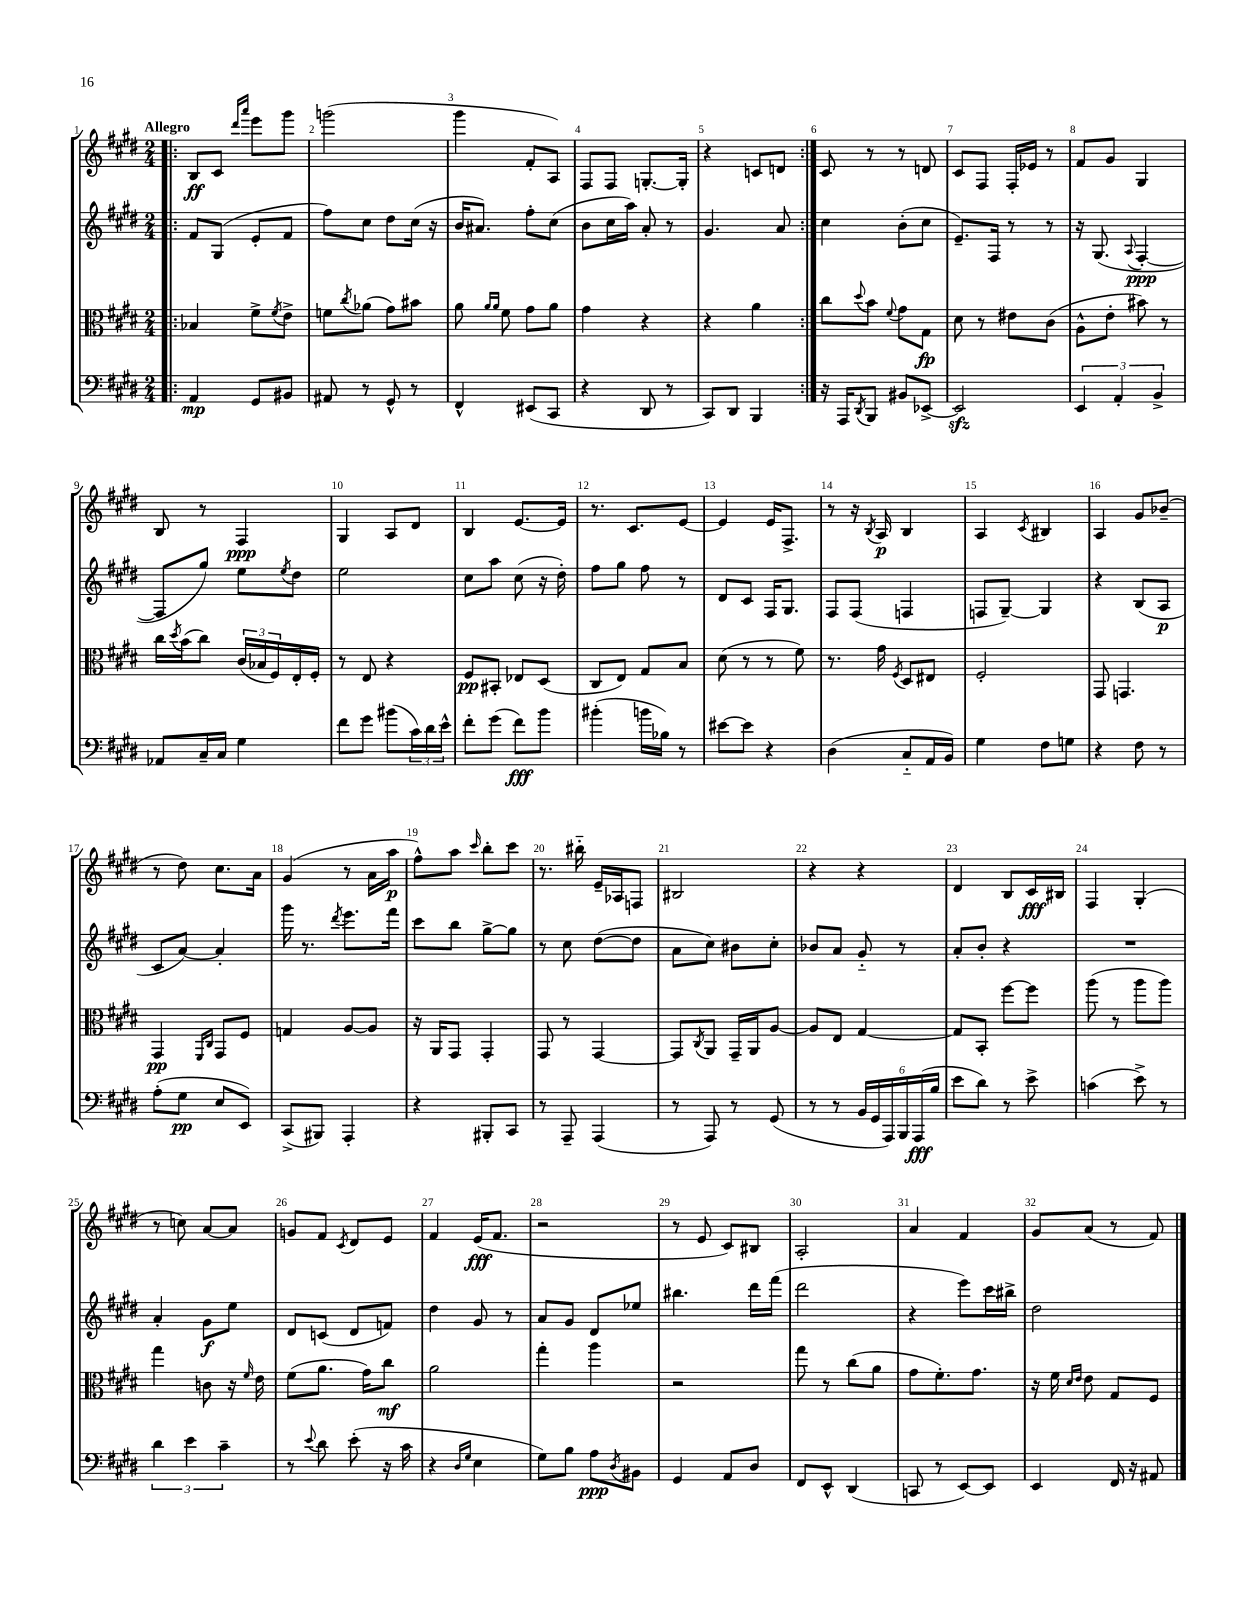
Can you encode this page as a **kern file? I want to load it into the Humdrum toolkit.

**kern	**dynam	**kern	**dynam	**kern	**dynam	**kern	**dynam
*part4	*part4	*part3	*part3	*part2	*part2	*part1	*part1
*staff4	*staff4	*staff3	*staff3	*staff2	*staff2	*staff1	*staff1
*clefF4	*	*clefC3	*	*clefG2	*	*clefG2	*
*k[f#c#g#d#]	*	*k[f#c#g#d#]	*	*k[f#c#g#d#]	*	*k[f#c#g#d#]	*
*M2/4	*	*M2/4	*	*M2/4	*	*M2/4	*
=1!|:	=1!|:	=1!|:	=1!|:	=1!|:	=1!|:	=1!|:	=1!|:
!	!	!	!	!	!	!LO:TX:a:B:t=Allegro	!
4AA/	mp	4B-X/	.	8f#/L	.	8B/L	ff
.	.	.	.	(8G#/J	.	8c#/J	.
.	.	.	.	.	.	16qqddd#/LL	.
.	.	.	.	.	.	16qqaaa/JJ	.
8GG#/L	.	8f#^\L	.	8e'/L	.	8eee\L	.
.	.	8qf#/	.	.	.	.	.
8BB#X/J	.	8e^\J	.	8f#/J	.	8ggg#\J	.
=2	=2	=2	=2	=2	=2	=2	=2
8AA#X/	.	8fn\L	.	8ff#\L)	.	(2gggn\	.
.	.	8qcc#/	.	.	.	.	.
8r	.	(8a-X\J	.	8cc#\J	.	.	.
8GG#^^/	.	8g#\L)	.	8dd#\L	.	.	.
8r	.	8b#X\J	.	(16cc#\Jk	.	.	.
.	.	.	.	16r	.	.	.
=3	=3	=3	=3	=3	=3	=3	=3
4FF#^^/	.	8a\	.	16b/KL	.	4ggg#\	.
.	.	.	.	8.a#X/J)	.	.	.
.	.	16qqa/LL	.	.	.	.	.
.	.	16qqa/JJ	.	.	.	.	.
.	.	8f#\	.	.	.	.	.
(8EE#X/L	.	8g#\L	.	8ff#'\L	.	8f#'/L	.
8CC#/J	.	8a\J	.	(8cc#\J	.	8A/J)	.
=4	=4	=4	=4	=4	=4	=4	=4
4r	.	4g#\	.	8b\L	.	8F#/L	.
.	.	.	.	16cc#\L	.	8F#/J	.
.	.	.	.	16aa\JJ)	.	.	.
8DD#/	.	4r	.	8a'/	.	[8.Gn'/L	.
8r	.	.	.	8r	.	.	.
.	.	.	.	.	.	16G'/Jk]	.
=5	=5	=5	=5	=5	=5	=5	=5
8CC#/L)	.	4r	.	4.g#/	.	4r	.
8DD#/J	.	.	.	.	.	.	.
4BBB/	.	4a\	.	.	.	8cn/L	.
.	.	.	.	8a/	.	8dn/J	.
=6:|!	=6:|!	=6:|!	=6:|!	=6:|!	=6:|!	=6:|!	=6:|!
16r	.	8cc#\L	.	4cc#\	.	8c#/	.
16AAA/KL	.	.	.	.	.	.	.
8qDD#/	.	8qqdd#/	.	.	.	.	.
8BBB/J	.	8b\J	.	.	.	8r	.
.	.	8qqf#/	.	.	.	.	.
8BB#X/L	.	8g#\L	.	(8b'\L	.	8r	.
[8EE-X^/J	.	8G#\J	fp	8cc#\J	.	8dn/	.
=7	=7	=7	=7	=7	=7	=7	=7
2EE-zz/]	.	8d#\	.	8.e~/L)	.	8c#/L	.
.	.	8r	.	.	.	8F#/J	.
.	.	.	.	16F#/Jk	.	.	.
.	.	8e#X\L	.	8r	.	16F#'/LL	.
.	.	.	.	.	.	16e-X/JJ	.
.	.	(8c#\J	.	8r	.	8r	.
=8	=8	=8	=8	=8	=8	=8	=8
6EE/	.	8A^^\L	.	16r	.	8f#/L	.
.	.	.	.	(8.G#/	.	.	.
.	.	8e'\J	.	.	.	8g#/J	.
6AA'/	.	.	.	.	.	.	.
.	.	.	.	8qqA/	.	.	.
.	.	8b#X\)	.	[4F#'/	ppp	4G#/	.
6BB^/	.	.	.	.	.	.	.
.	.	8r	.	.	.	.	.
!!LO:LB:g=z
=9	=9	=9	=9	=9	=9	=9	=9
8AA-X/L	.	16cc#\LL	.	8F#/L]	.	8B/	.
.	.	8qdd#/	.	.	.	.	.
.	.	(16b\J	.	.	.	.	.
16C#~/L	.	8cc#\J)	.	8gg#/J)	.	8r	.
16C#/JJ	.	.	.	.	.	.	.
4G#\	.	(24c#/LL	.	8ee\L	.	4F#/	ppp
.	.	24B-X/	.	.	.	.	.
.	.	24F#/)	.	.	.	.	.
.	.	.	.	8qee/	.	.	.
.	.	16E'/	.	8dd#\J	.	.	.
.	.	16F#'/JJ	.	.	.	.	.
=10	=10	=10	=10	=10	=10	=10	=10
8f#\L	.	8r	.	2ee\	.	4G#/	.
8g#\J	.	8E/	.	.	.	.	.
(8b#X\L	.	4r	.	.	.	8A/L	.
24c#\L)	.	.	.	.	.	8d#/J	.
24d#\	.	.	.	.	.	.	.
24e^^\JJ	.	.	.	.	.	.	.
=11	=11	=11	=11	=11	=11	=11	=11
8f#'\L	.	8F#/L	pp	8cc#\L	.	4B/	.
(8g#\J	.	8BB#X'/J	.	8aa\J	.	.	.
8f#\L)	fff	8E-X/L	.	(8cc#\	.	[8.e/L	.
8b\J	.	(8D#/J	.	16r	.	.	.
.	.	.	.	16dd#'\)	.	16e/Jk]	.
=12	=12	=12	=12	=12	=12	=12	=12
(4b#X'\	.	8C#/L	.	8ff#\L	.	8.r	.
.	.	8E/J)	.	8gg#\J	.	.	.
.	.	.	.	.	.	8.c#/L	.
16bn\LL	.	8G#/L	.	8ff#\	.	.	.
16B-X\JJ)	.	.	.	.	.	.	.
8r	.	8B/J	.	8r	.	[8e/J	.
=13	=13	=13	=13	=13	=13	=13	=13
[8e#X\L	.	(8d#\	.	8d#/L	.	4e/]	.
8e#\J]	.	8r	.	8c#/J	.	.	.
4r	.	8r	.	16F#/KL	.	16e/KL	.
.	.	.	.	8.G#/J	.	8.F#^/J	.
.	.	8f#\)	.	.	.	.	.
=14	=14	=14	=14	=14	=14	=14	=14
(4D#\	.	8.r	.	8F#/L	.	8r	.
.	.	.	.	(8F#/J	.	16r	.
.	.	.	.	.	.	8qB/	.
.	.	16g#\	.	.	.	16A/	p
.	.	8qF#/	.	.	.	.	.
8C#/L	.	8D#/L	.	4Fn/	.	4B/	.
16AA/L	.	8E#X/J	.	.	.	.	.
16BB/JJ)	.	.	.	.	.	.	.
=15	=15	=15	=15	=15	=15	=15	=15
4G#\	.	2F#'/	.	8Fn/L	.	4A/	.
.	.	.	.	[8G#~/J)	.	.	.
.	.	.	.	.	.	8qc#/	.
8F#\L	.	.	.	4G#/]	.	4B#X/	.
8Gn\J	.	.	.	.	.	.	.
=16	=16	=16	=16	=16	=16	=16	=16
4r	.	8GG#/	.	4r	.	4A/	.
.	.	4.GGn/	.	.	.	.	.
8F#\	.	.	.	(8B/L	.	8g#/L	.
8r	.	.	.	8A/J	p	(8b-X~/J	.
!!LO:LB:g=z
=17	=17	=17	=17	=17	=17	=17	=17
(8A'\L	.	4GG#/	pp	8c#/L	.	8r	.
8G#\J	pp	.	.	[8a/J)	.	8dd#\)	.
.	.	16qqFF#/LL	.	.	.	.	.
.	.	16qqC#/JJ	.	.	.	.	.
8E/L	.	8GG#/L	.	4a'/]	.	8.cc#\L	.
8EE/J)	.	8F#/J	.	.	.	.	.
.	.	.	.	.	.	16a\Jk	.
=18	=18	=18	=18	=18	=18	=18	=18
(8CC#^/L	.	4Gn/	.	16ggg#\	.	(4g#/	.
.	.	.	.	8.r	.	.	.
8BBB#X/J)	.	.	.	.	.	.	.
.	.	.	.	8qddd#/	.	.	.
4AAA'/	.	[8A/L	.	8.eee\L	.	8r	.
.	.	8A/J]	.	.	.	16a\LL	.
.	.	.	.	16fff#\Jk	.	16aa\JJ	p
=19	=19	=19	=19	=19	=19	=19	=19
4r	.	16r	.	8ccc#\L	.	8ff#^^\L)	.
.	.	16AA/KL	.	.	.	.	.
.	.	8GG#/J	.	8bb\J	.	8aa\J	.
.	.	.	.	.	.	16qqccc#/	.
8BBB#X'/L	.	4GG#'/	.	[8gg#^\L	.	8bb'\L	.
8CC#/J	.	.	.	8gg#\J]	.	8ccc#\J	.
=20	=20	=20	=20	=20	=20	=20	=20
8r	.	8GG#/	.	8r	.	8.r	.
8AAA~/	.	8r	.	8cc#\	.	.	.
.	.	.	.	.	.	16bb#X\	.
(4AAA/	.	[4GG#/	.	([8dd#\L	.	16e~/LL	.
.	.	.	.	.	.	16A-X/J	.
.	.	.	.	8dd#\J]	.	8Fn/J	.
=21	=21	=21	=21	=21	=21	=21	=21
8r	.	8GG#/L]	.	8a\L	.	2B#X/	.
.	.	8qC#/	.	.	.	.	.
8AAA/)	.	8AA/J	.	8cc#\J)	.	.	.
8r	.	16GG#~/LL	.	8b#X\L	.	.	.
.	.	16AA/J	.	.	.	.	.
(8GG#/	.	[8A/J	.	8cc#'\J	.	.	.
=22	=22	=22	=22	=22	=22	=22	=22
8r	.	8A/L]	.	8b-X/L	.	4r	.
8r	.	8E/J	.	8a/J	.	.	.
24BB/LL	.	[4G#/	.	8g#/	.	4r	.
24GG#/	.	.	.	.	.	.	.
24AAA/)	.	.	.	.	.	.	.
24BBB/	.	.	.	8r	.	.	.
(24AAA/	fff	.	.	.	.	.	.
24B/JJ	.	.	.	.	.	.	.
=23	=23	=23	=23	=23	=23	=23	=23
8e\L	.	8G#/L]	.	8a'/L	.	4d#/	.
8d#\J)	.	8BB'/J	.	8b'/J	.	.	.
8r	.	[8ff#\L	.	4r	.	8B/L	.
8e^\	.	8ff#\J]	.	.	.	16c#/L	fff
.	.	.	.	.	.	16B#X/JJ	.
=24	=24	=24	=24	=24	=24	=24	=24
(4cn\	.	(8aa\	.	2r	.	4F#/	.
.	.	8r	.	.	.	.	.
8e^\)	.	8aa\L	.	.	.	(4G#'/	.
8r	.	8aa\J)	.	.	.	.	.
!!LO:LB:g=z
=25	=25	=25	=25	=25	=25	=25	=25
6d#\	.	4gg#\	.	4a'/	.	8r	.
.	.	.	.	.	.	8ccn\)	.
6e\	.	.	.	.	.	.	.
.	.	8cn\	.	8g#\L	f	[8a/L	.
6c#~\	.	.	.	.	.	.	.
.	.	16r	.	8ee\J	.	8a/J]	.
.	.	16qqf#/	.	.	.	.	.
.	.	16e\	.	.	.	.	.
=26	=26	=26	=26	=26	=26	=26	=26
8r	.	(8f#\L	.	8d#/L	.	8gn/L	.
8qqe/	.	.	.	.	.	.	.
8d#\	.	8.a\J	.	(8cn/J	.	8f#/J	.
.	.	.	.	.	.	8qc#/	.
(8e'\	.	.	.	8d#/L	.	8d#/L	.
.	.	16g#\KL)	.	.	.	.	.
16r	.	8cc#\J	mf	8fn/J)	.	8e/J	.
16c#\	.	.	.	.	.	.	.
=27	=27	=27	=27	=27	=27	=27	=27
4r	.	2a\	.	4dd#\	.	4f#/	.
16qqD#/LL	.	.	.	.	.	.	.
16qqG#/JJ	.	.	.	.	.	.	.
4E\	.	.	.	8g#/	.	(16e/KL	fff
.	.	.	.	.	.	8.f#/J	.
.	.	.	.	8r	.	.	.
=28	=28	=28	=28	=28	=28	=28	=28
8G#\L)	.	4gg#'\	.	8a/L	.	2r	.
8B\J	.	.	.	8g#/J	.	.	.
8A\L	ppp	4aa\	.	8d#/L	.	.	.
8qD#/	.	.	.	.	.	.	.
8BB#X\J	.	.	.	8ee-X/J	.	.	.
=29	=29	=29	=29	=29	=29	=29	=29
4GG#/	.	2r	.	4.bb#X\	.	8r	.
.	.	.	.	.	.	8e/	.
8AA/L	.	.	.	.	.	8c#/L)	.
8D#/J	.	.	.	16ddd#\LL	.	8B#X/J	.
.	.	.	.	(16fff#\JJ	.	.	.
=30	=30	=30	=30	=30	=30	=30	=30
8FF#/L	.	8gg#\	.	2ddd#\	.	2A'/	.
8EE^^/J	.	8r	.	.	.	.	.
(4DD#/	.	(8cc#\L	.	.	.	.	.
.	.	8a\J	.	.	.	.	.
=31	=31	=31	=31	=31	=31	=31	=31
8CCn/	.	8g#\L	.	4r	.	4a/	.
8r	.	8.f#'\)	.	.	.	.	.
[8EE/L)	.	.	.	8eee\L)	.	4f#/	.
.	.	8.g#\J	.	.	.	.	.
8EE/J]	.	.	.	16ccc#\L	.	.	.
.	.	.	.	16bb#X^\JJ	.	.	.
=32	=32	=32	=32	=32	=32	=32	=32
4EE/	.	16r	.	2dd#\	.	8g#/L	.
.	.	16f#\	.	.	.	.	.
.	.	16qqd#/LL	.	.	.	.	.
.	.	16qqe/JJ	.	.	.	.	.
.	.	8e\	.	.	.	(8a/J	.
16FF#/	.	8G#/L	.	.	.	8r	.
16r	.	.	.	.	.	.	.
8AA#X/	.	8F#/J	.	.	.	8f#/)	.
==	==	==	==	==	==	==	==
*-	*-	*-	*-	*-	*-	*-	*-
